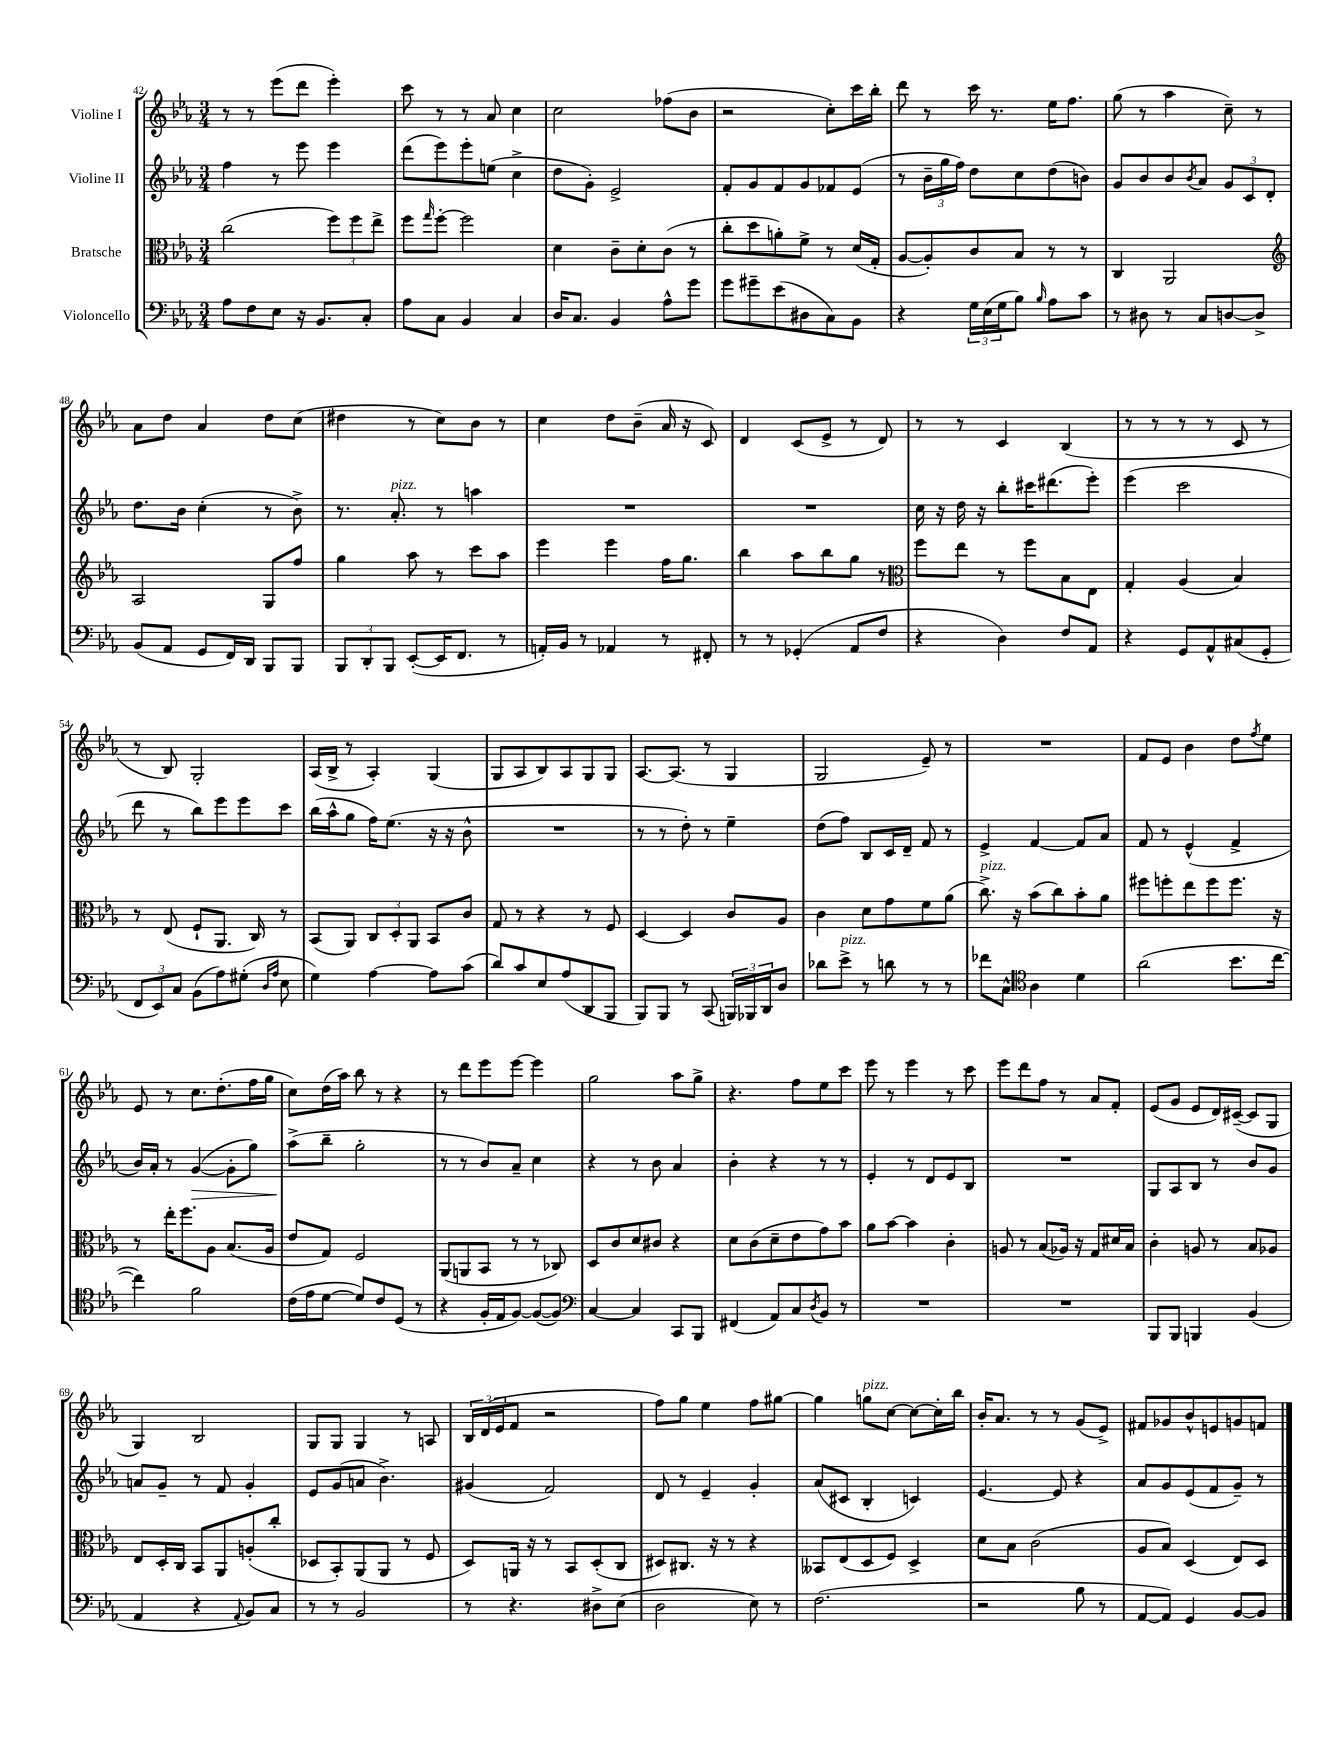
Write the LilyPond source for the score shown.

<<
\new StaffGroup <<
\new Staff = "s0" \with { instrumentName = "Violine I" } {
    \clef treble \key ees \major \numericTimeSignature \time 3/4
    r8 r8 ees'''8( d'''8 ees'''4-.) |
    c'''8 r8 r8 aes'8 c''4 |
    c''2 fes''8( bes'8 |
    r2 c''8-.) c'''16 bes''16-. |
    d'''8 r8 c'''16 r8. ees''16 f''8. |
    g''8( r8 aes''4 c''8--) r8 |
    aes'8 d''8 aes'4 d''8 c''8( |
    dis''4 r8 c''8) bes'8 r8 |
    c''4 d''8 bes'8--( aes'16 r16 c'8) |
    d'4 c'8( ees'8-> r8 d'8) |
    r8 r8 c'4 bes4( |
    r8 r8 r8 r8 c'8 r8 |
    r8 bes8) g2-. |
    aes16( bes16-> r8 aes4-.) g4( |
    g8 aes8 bes8) aes8 g8 g8 |
    aes8.~ aes8.( r8 g4 |
    g2 ees'8--) r8 |
    R2. |
    f'8 ees'8 bes'4 d''8 \acciaccatura { f''8 } ees''8 |
    ees'8 r8 c''8. d''8.-.( f''16 g''16 |
    c''8) d''16( aes''16) bes''8 r8 r4 |
    r8 d'''8 ees'''8 ees'''8~ ees'''4 |
    g''2 aes''8 g''8-> |
    r4. f''8 ees''8 c'''8 |
    ees'''8 r8 ees'''4 r8 c'''8 |
    ees'''8 d'''8 f''8 r8 aes'8 f'8-. |
    ees'8( g'8 ees'8 d'16) cis'16~--( cis'8 g8 |
    g4) bes2 |
    g8 g8 g4 r8 a8 |
    \tuplet 3/2 { bes16 d'16( ees'16 } f'8 r2 |
    f''8) g''8 ees''4 f''8 gis''8~ |
    gis''4 g''8^\markup { \italic "pizz." } c''8~ c''8~ c''16-. bes''16 |
    bes'16-. aes'8. r8 r8 g'8( ees'8->) |
    fis'8 ges'8 bes'8-^ e'8 g'8 f'8 \bar "|." |
}
\new Staff = "s1" \with { instrumentName = "Violine II" } {
    \clef treble \key ees \major \numericTimeSignature \time 3/4
    f''4 r8 ees'''8 ees'''4 |
    d'''8( ees'''8) ees'''8-. e''8( c''4-> |
    d''8 g'8-.) ees'2-> |
    f'8-. g'8 f'8 g'8 fes'8 ees'8( |
    r8 \tuplet 3/2 { bes'16-- g''16 f''16) } d''8 c''8 d''8( b'8) |
    g'8 bes'8 bes'8 \acciaccatura { bes'8 } aes'8 \tuplet 3/2 { g'8 c'8 d'8-. } |
    d''8. bes'16 c''4-.( r8 bes'8->) |
    r8. aes'8.-.^\markup { \italic "pizz." } r8 a''4 |
    R2. |
    R2. |
    c''16 r16 d''16 r16 bes''8-. cis'''16 dis'''8.( ees'''8-.) |
    ees'''4( c'''2 |
    d'''8 r8 bes''8) ees'''8 ees'''8 c'''8 |
    bes''16( aes''16-^ g''8 f''16) ees''8.( r16 r16 bes'8-^ |
    R2. |
    r8 r8 d''8-.) r8 ees''4-- |
    d''8( f''8) bes8 c'16 d'16-- f'8 r8 |
    ees'4-> f'4~ f'8 aes'8 |
    f'8 r8 ees'4-^( f'4-> |
    bes'16) aes'16-. r8 g'4~\>( g'8-. g''8) |
    aes''8->\!( bes''8-- g''2-. |
    r8 r8 bes'8) aes'8-- c''4 |
    r4 r8 bes'8 aes'4 |
    bes'4-. r4 r8 r8 |
    ees'4-. r8 d'8 ees'8 bes8 |
    R2. |
    g8 aes8 bes8 r8 bes'8 g'8 |
    a'8 g'8-- r8 f'8 g'4-. |
    ees'8 g'8( a'8 bes'4.->) |
    gis'4( f'2) |
    d'8 r8 ees'4-- g'4-. |
    aes'8( cis'8 bes4-. c'4) |
    ees'4.~ ees'8 r4 |
    aes'8 g'8 ees'8( f'8 g'8--) r8 \bar "|." |
}
\new Staff = "s2" \with { instrumentName = "Bratsche" } {
    \clef alto \key ees \major \numericTimeSignature \time 3/4
    c''2( \tuplet 3/2 { f''8) f''8 ees''8-> } |
    f''8 \grace { g''16 } f''8~-. f''2 |
    d'4 c'8-- d'8-. c'8( r8 |
    c''8-. d''8 a'8-.) f'8-> r8 d'16( g16-. |
    aes8~ aes8-.) c'8 bes8 r8 r8 |
    c4 aes,2 |
    \clef treble aes2 g8 f''8 |
    g''4 aes''8 r8 c'''8 aes''8 |
    ees'''4 ees'''4 f''16 g''8. |
    bes''4 aes''8 bes''8 g''8 r8 |
    \clef alto f''8 ees''8 r8 f''8 bes8 ees8 |
    g4-. aes4( bes4) |
    r8 ees8( f8-! aes,8. c16) r8 |
    bes,8( aes,8) \tuplet 3/2 { c8 d8-. aes,8 } bes,8 c'8 |
    g8 r8 r4 r8 f8 |
    d4~ d4 c'8 aes8 |
    c'4 d'8 g'8 f'8 aes'8( |
    c''8.->^\markup { \italic "pizz." }) r16 bes'8( c''8) bes'8-. aes'8 |
    fis''8 f''8-. ees''8 f''8 f''8. r16 |
    r8 ees''16-. f''8. aes8 bes8.( aes16 |
    ees'8 g8) f2 |
    aes,8( a,8 bes,8 r8 r8 ces8) |
    d8 c'8 d'8 cis'8 r4 |
    d'8 c'8( d'8-- ees'8 g'8) bes'8 |
    aes'8 bes'8~ bes'4 c'4-. |
    a8 r8 bes8( aes16) r16 g8 dis'16 bes16 |
    c'4-. a8 r8 bes8 aes8 |
    ees8 d16-. c16 bes,8 aes,8 a8-.( c''8-. |
    des8 bes,8-.) aes,8( aes,8 r8 f8 |
    d8) a,16 r16 r8 bes,8 d8-.( c8 |
    dis8) cis8. r16 r8 r4 |
    beses,8 ees8( d8 f8) d4-> |
    d'8 bes8 c'2( |
    aes8 bes8) d4( ees8) d8 \bar "|." |
}
\new Staff = "s3" \with { instrumentName = "Violoncello" } {
    \clef bass \key ees \major \numericTimeSignature \time 3/4
    aes8 f8 ees8 r16 bes,8. c8-. |
    aes8 c8 bes,4 c4 |
    d16 c8. bes,4 aes8-^ g'8 |
    g'8 gis'8-- ees'8( dis8 c8) bes,8 |
    r4 \tuplet 3/2 { g16 ees16( g16 } bes8) \grace { bes16 } aes8 c'8 |
    r8 dis8 r8 c8 d8~ d8-> |
    bes,8( aes,8 g,8 f,16) d,16 bes,,8 bes,,8 |
    \tuplet 3/2 { bes,,8 d,8-. bes,,8 } ees,8~-.( ees,16 f,8. r8 |
    a,16-.) bes,16 r8 aes,4 r8 fis,8-. |
    r8 r8 ges,4-.( aes,8 f8 |
    r4 d4) f8 aes,8 |
    r4 g,8 aes,8-^ cis8( g,8-. |
    \tuplet 3/2 { f,8 ees,8) c8 } bes,8( aes8) gis8-.( \grace { d16 aes16 } ees8 |
    g4) aes4~ aes8 c'8( |
    d'8) c'8 ees8 aes8( d,8 bes,,8 |
    bes,,8) bes,,8 r8 c,8( \tuplet 3/2 { b,,16) bes,,16 d,16 } d8 |
    des'8 ees'8->^\markup { \italic "pizz." } r8 d'8 r8 r8 |
    fes'8 c8-^ \clef tenor aes4 d'4 |
    aes'2( bes'8. c''16~ |
    c''4) f'2 |
    c'16( ees'16 d'8~ d'8) c'8 d8( r8 |
    r4 f16-. ees16 f8~) f8~( f8) |
    \clef bass c4~ c4 c,8 bes,,8 |
    fis,4( aes,8) c8 \acciaccatura { d8 } bes,8 r8 |
    R2. |
    R2. |
    bes,,8 bes,,8 b,,4 bes,4( |
    aes,4 r4 \appoggiatura { aes,8 } bes,8) c8 |
    r8 r8 bes,2 |
    r8 r4. dis8-> ees8( |
    d2 ees8) r8 |
    f2.( |
    r2 bes8 r8 |
    aes,8~ aes,8) g,4 bes,8~ bes,8 \bar "|." |
}
>>
>>
\layout { \context { \Score currentBarNumber = #42 } }
